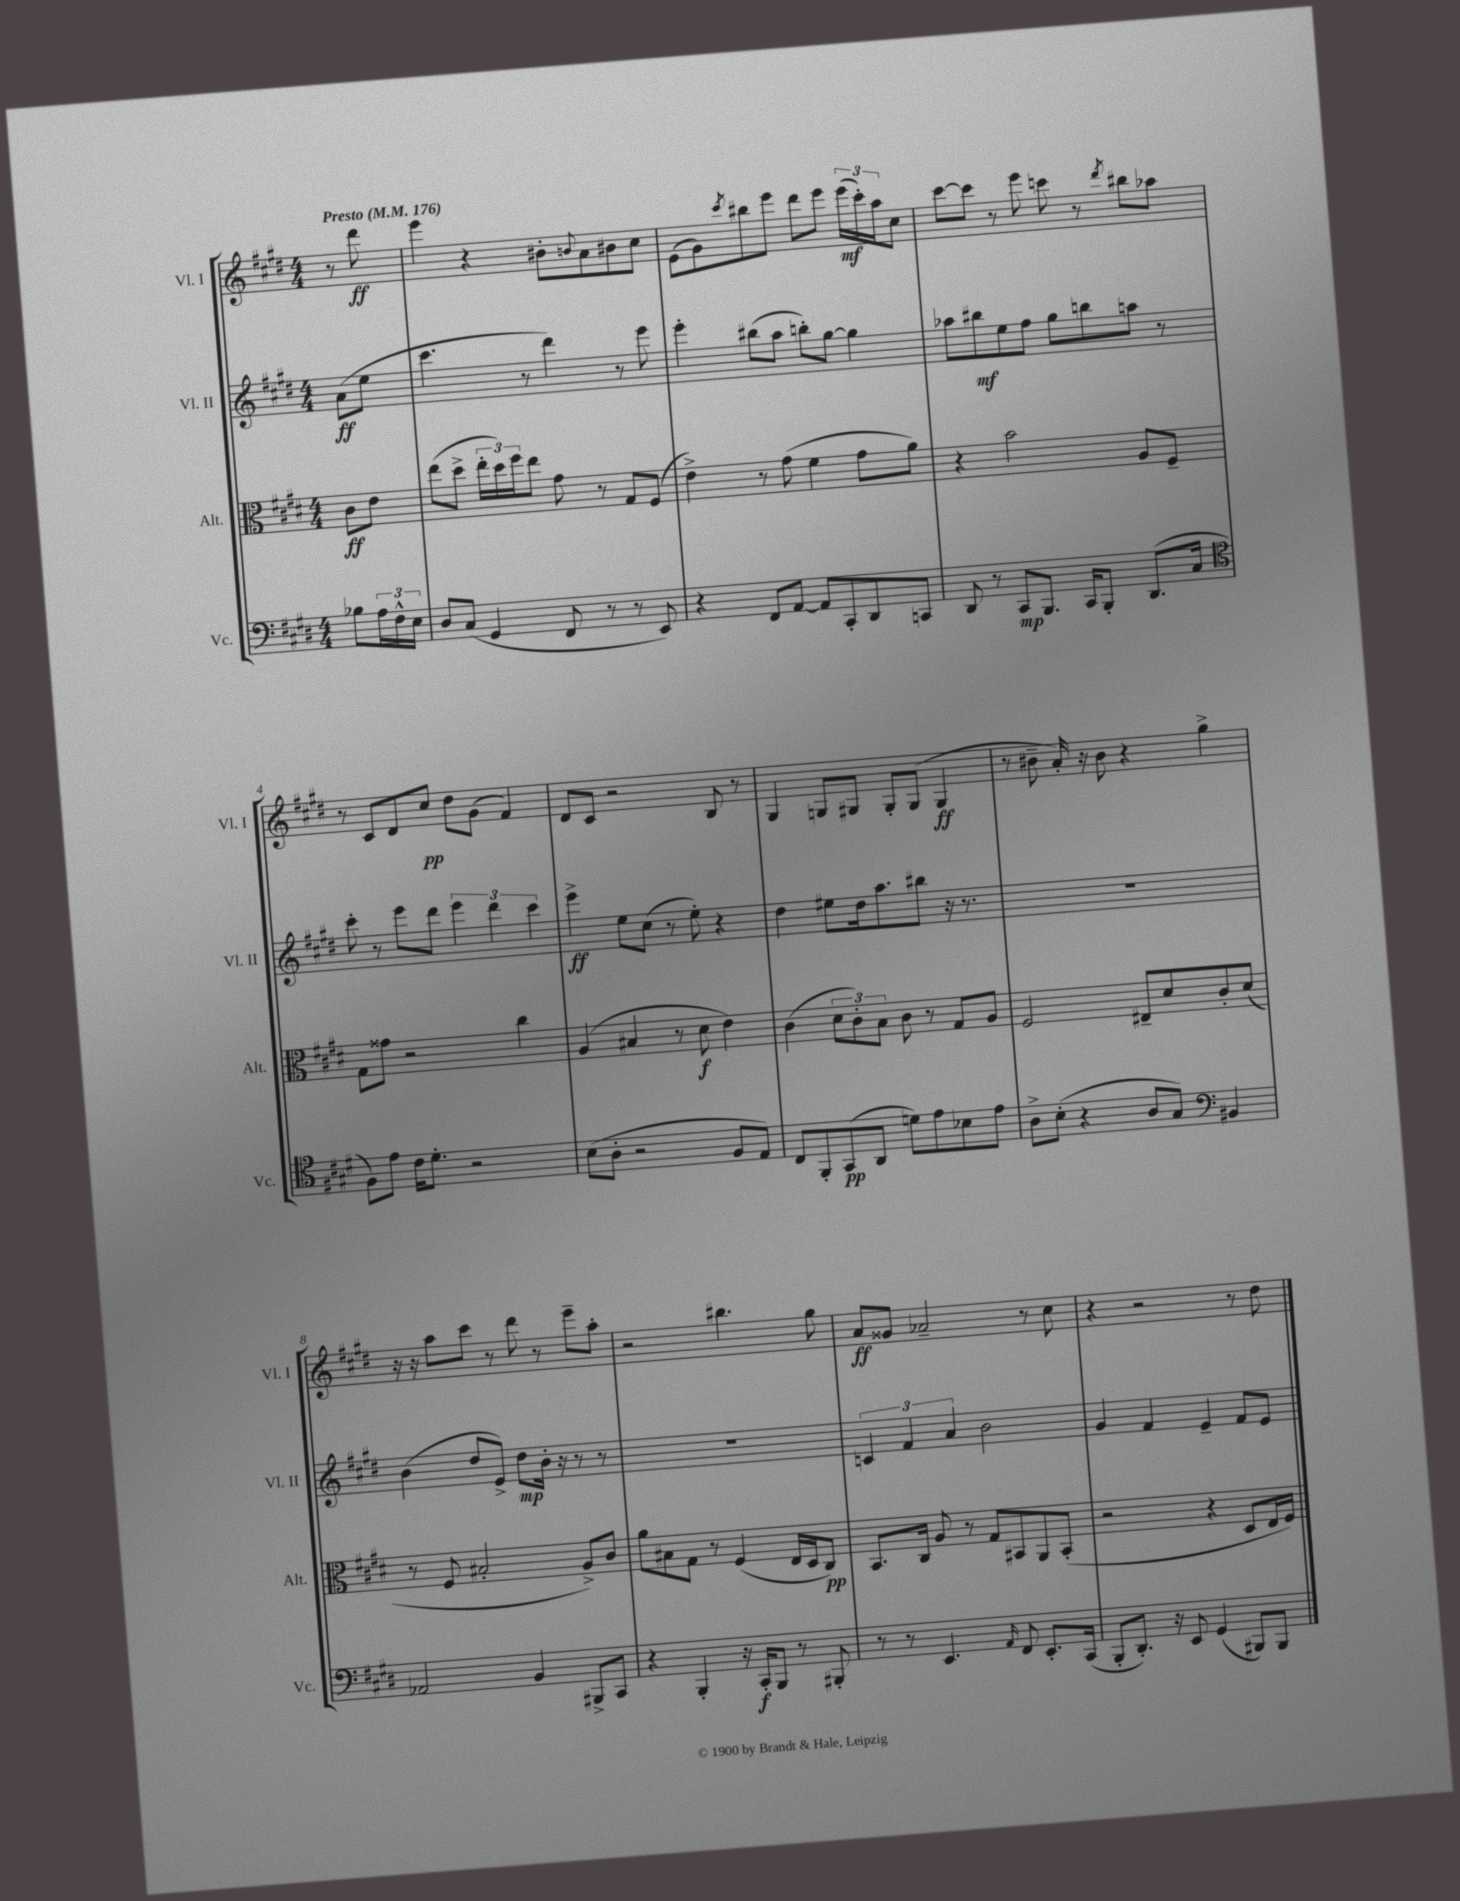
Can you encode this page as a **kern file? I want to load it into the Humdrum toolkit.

**kern	**dynam	**kern	**dynam	**kern	**dynam	**kern	**dynam
*part4	*part4	*part3	*part3	*part2	*part2	*part1	*part1
*staff4	*staff4	*staff3	*staff3	*staff2	*staff2	*staff1	*staff1
*I"Vc.	*	*I"Alt.	*	*I"Vl. II	*	*I"Vl. I	*
*I'Vc.	*	*I'Alt.	*	*I'Vl. II	*	*I'Vl. I	*
*clefF4	*	*clefC3	*	*clefG2	*	*clefG2	*
*k[f#c#g#d#]	*	*k[f#c#g#d#]	*	*k[f#c#g#d#]	*	*k[f#c#g#d#]	*
*M4/4	*	*M4/4	*	*M4/4	*	*M4/4	*
*MM176	*	*MM176	*	*MM176	*	*MM176	*
=	=	=	=	=	=	=	=
!	!	!	!	!	!	!LO:TX:a:B:t=Presto	!
8B-X\L	.	8c#\L	ff	(8a\L	ff	8r	.
24A\L	.	8e\J	.	8ee\J	.	8ddd#\	ff
24F#^^\	.	.	.	.	.	.	.
24E\JJ	.	.	.	.	.	.	.
=1	=1	=1	=1	=1	=1	=1	=1
8D#/L	.	(8ee\L	.	4.ccc#\	.	4eee\	.
(8C#/J	.	8dd#^\J	.	.	.	.	.
4GG#/	.	24ee'\LL	.	.	.	4r	.
.	.	24dd#\)	.	.	.	.	.
.	.	24ff#\J	.	.	.	.	.
.	.	8ee\J	.	8r	.	.	.
8FF#/	.	8g#\	.	4ddd#\)	.	8b#X'\L	.
.	.	.	.	.	.	8qqbn/	.
8r	.	8r	.	.	.	8a\	.
8r	.	8G#/L	.	8r	.	8b#X\	.
8EE/)	.	(8F#/J	.	8eee\	.	8cc#\J	.
=2	=2	=2	=2	=2	=2	=2	=2
4r	.	4e^\)	.	4eee'\	.	(8e\L	.
.	.	.	.	.	.	8g#\)	.
.	.	.	.	.	.	8qccc#/	.
8FF#/L	.	8r	.	(8bb#X\L	.	8bb#X\	.
[8AA/J	.	(8g#\	.	8aa\J	.	8eee\J	.
8AA/L]	.	4f#\	.	8bbn'\L)	.	8ddd#\L	.
8CC#'/	.	.	.	[8gg#\J	.	8eee\J	.
8DD#/	.	8g#\L	.	4gg#\]	.	(24eee\LL	mf
.	.	.	.	.	.	24ccc#'\)	.
.	.	.	.	.	.	24aa\J	.
8CCn/J	.	8a\J)	.	.	.	8cc#\J	.
=3	=3	=3	=3	=3	=3	=3	=3
8DD#/	.	4r	.	8aa-X\L	.	[8ccc#\L	.
8r	.	.	.	8bb#X\	mf	8ccc#\J]	.
8CC#/L	mp	2b\	.	8ee\	.	8r	.
8.BBB/J	.	.	.	8ff#\J	.	8eee\	.
.	.	.	.	8gg#\L	.	8cccn\	.
16CC#/KL	.	.	.	.	.	.	.
8BBB'/J	.	.	.	8bbn\	.	8r	.
.	.	.	.	.	.	8qddd#/	.
(8.DD#/L	.	8A/L	.	8aan\J	.	8bb#X\L	.
.	.	8F#~/J	.	8r	.	8aa-X\J	.
16C#/Jk	.	.	.	.	.	.	.
!!LO:LB:g=z
=4	=4	=4	=4	=4	=4	=4	=4
*clefC4	*	*	*	*	*	*	*
8F#\L)	.	8G#\L	.	8ccc#'\	.	8r	.
8e\J	.	8g##X\J	.	8r	.	8c#/L	.
16c#\KL	.	2r	.	8eee\L	.	8d#/	.
8.d#'\J	.	.	.	.	.	.	.
.	.	.	.	8ddd#\J	.	8cc#/J	pp
2r	.	.	.	6eee\	.	8dd#\L	.
.	.	.	.	.	.	(8g#\J	.
.	.	.	.	6ddd#\	.	.	.
.	.	4cc#\	.	.	.	4f#/)	.
.	.	.	.	6ccc#\	.	.	.
=5	=5	=5	=5	=5	=5	=5	=5
(8B\L	.	(4A/	.	4eee^\	ff	8d#/L	.
8A'\J	.	.	.	.	.	8c#/J	.
2r	.	4B#X/	.	8ee\L	.	2r	.
.	.	.	.	(8cc#\J	.	.	.
.	.	8r	.	8r	.	.	.
.	.	8d#\	f	8ee'\)	.	.	.
8F#/L	.	4e\)	.	4r	.	8B/	.
8E/J)	.	.	.	.	.	8r	.
=6	=6	=6	=6	=6	=6	=6	=6
8C#/L	.	(4c#\	.	4dd#\	.	4G#/	.
8FF#'/	.	.	.	.	.	.	.
(8GG#/	pp	12d#\L	.	8ee#X\L	.	8Gn/L	.
.	.	12c#'\)	.	.	.	.	.
8AA/J	.	.	.	16dd#\k	.	8G#X/J	.
.	.	12B\J	.	.	.	.	.
.	.	.	.	8.aa\	.	.	.
8dn\L)	.	8c#\	.	.	.	8G#'/L	.
8e\	.	8r	.	8bb#X\J	.	(8G#/J	.
8B-X\	.	8G#/L	.	16r	.	4G#/	ff
.	.	.	.	8.r	.	.	.
8e\J	.	8A/J	.	.	.	.	.
=7	=7	=7	=7	=7	=7	=7	=7
8A^\L	.	2F#/	.	1r	.	8r	.
(8B'\J	.	.	.	.	.	8b#X~\	.
4r	.	.	.	.	.	16a'/)	.
.	.	.	.	.	.	16r	.
.	.	.	.	.	.	8b#\	.
8A/L	.	8E#X~/L	.	.	.	4r	.
8G#/J)	.	8d#/	.	.	.	.	.
*clefF4	*	*	*	*	*	*	*
4BB#X/	.	8c#'/	.	.	.	4gg#^\	.
.	.	(8d#/J	.	.	.	.	.
!!LO:LB:g=z
=8	=8	=8	=8	=8	=8	=8	=8
2AA-X/	.	8r	.	(4b\	.	16r	.
.	.	.	.	.	.	16r	.
.	.	8F#/	.	.	.	8aa\L	.
.	.	2B#X'/	.	8dd#/L	.	8ccc#\J	.
.	.	.	.	8e^/J)	.	8r	.
4BB/	.	.	.	8dd#\L	mp	8ddd#\	.
.	.	.	.	16b'\Jk	.	8r	.
.	.	.	.	16r	.	.	.
8BBB#X^/L	.	8A^/L)	.	8r	.	8eee~\L	.
8CC#/J	.	8c#/J	.	8r	.	8aa'\J	.
=9	=9	=9	=9	=9	=9	=9	=9
4r	.	8a\L	.	1r	.	2r	.
.	.	8B#X\	.	.	.	.	.
4BBB'/	.	8G#\J	.	.	.	.	.
.	.	8r	.	.	.	.	.
16r	.	(4F#/	.	.	.	4.bb#X\	.
16CC#'/KL	f	.	.	.	.	.	.
8BBB/J	.	.	.	.	.	.	.
8r	.	16E/LL	.	.	.	.	.
.	.	16D#/J	.	.	.	.	.
8BBB#X'/	.	8C#/J)	pp	.	.	8gg#\	.
=10	=10	=10	=10	=10	=10	=10	=10
8r	.	8.BB/L	.	6cn/	.	8a/L	ff
8r	.	.	.	.	.	8g##X/J	.
.	.	.	.	6f#/	.	.	.
.	.	16C#/Jk	.	.	.	.	.
4.EE/	.	8A/	.	.	.	2a-X~/	.
.	.	.	.	6a/	.	.	.
.	.	8r	.	.	.	.	.
.	.	8G#/L	.	2b\	.	.	.
16qqAA/	.	.	.	.	.	.	.
8FF#/	.	8BB#X/	.	.	.	.	.
8.EE'/L	.	8AA/	.	.	.	8r	.
.	.	(8BB#'/J	.	.	.	8cc#\	.
(16CC#/Jk	.	.	.	.	.	.	.
=11	=11	=11	=11	=11	=11	=11	=11
8BBB'/L	.	2r	.	4g#/	.	4r	.
8.DD#'/J)	.	.	.	.	.	.	.
.	.	.	.	4f#/	.	2r	.
16r	.	.	.	.	.	.	.
8EE/	.	.	.	.	.	.	.
(4GG#/	.	4r	.	4e~/	.	.	.
8BBB#X/L)	.	8D#/L	.	8f#/L	.	8r	.
8BBB#/J	.	16E/L	.	8e/J	.	8dd#\	.
.	.	16F#/JJ)	.	.	.	.	.
==	==	==	==	==	==	==	==
*-	*-	*-	*-	*-	*-	*-	*-
